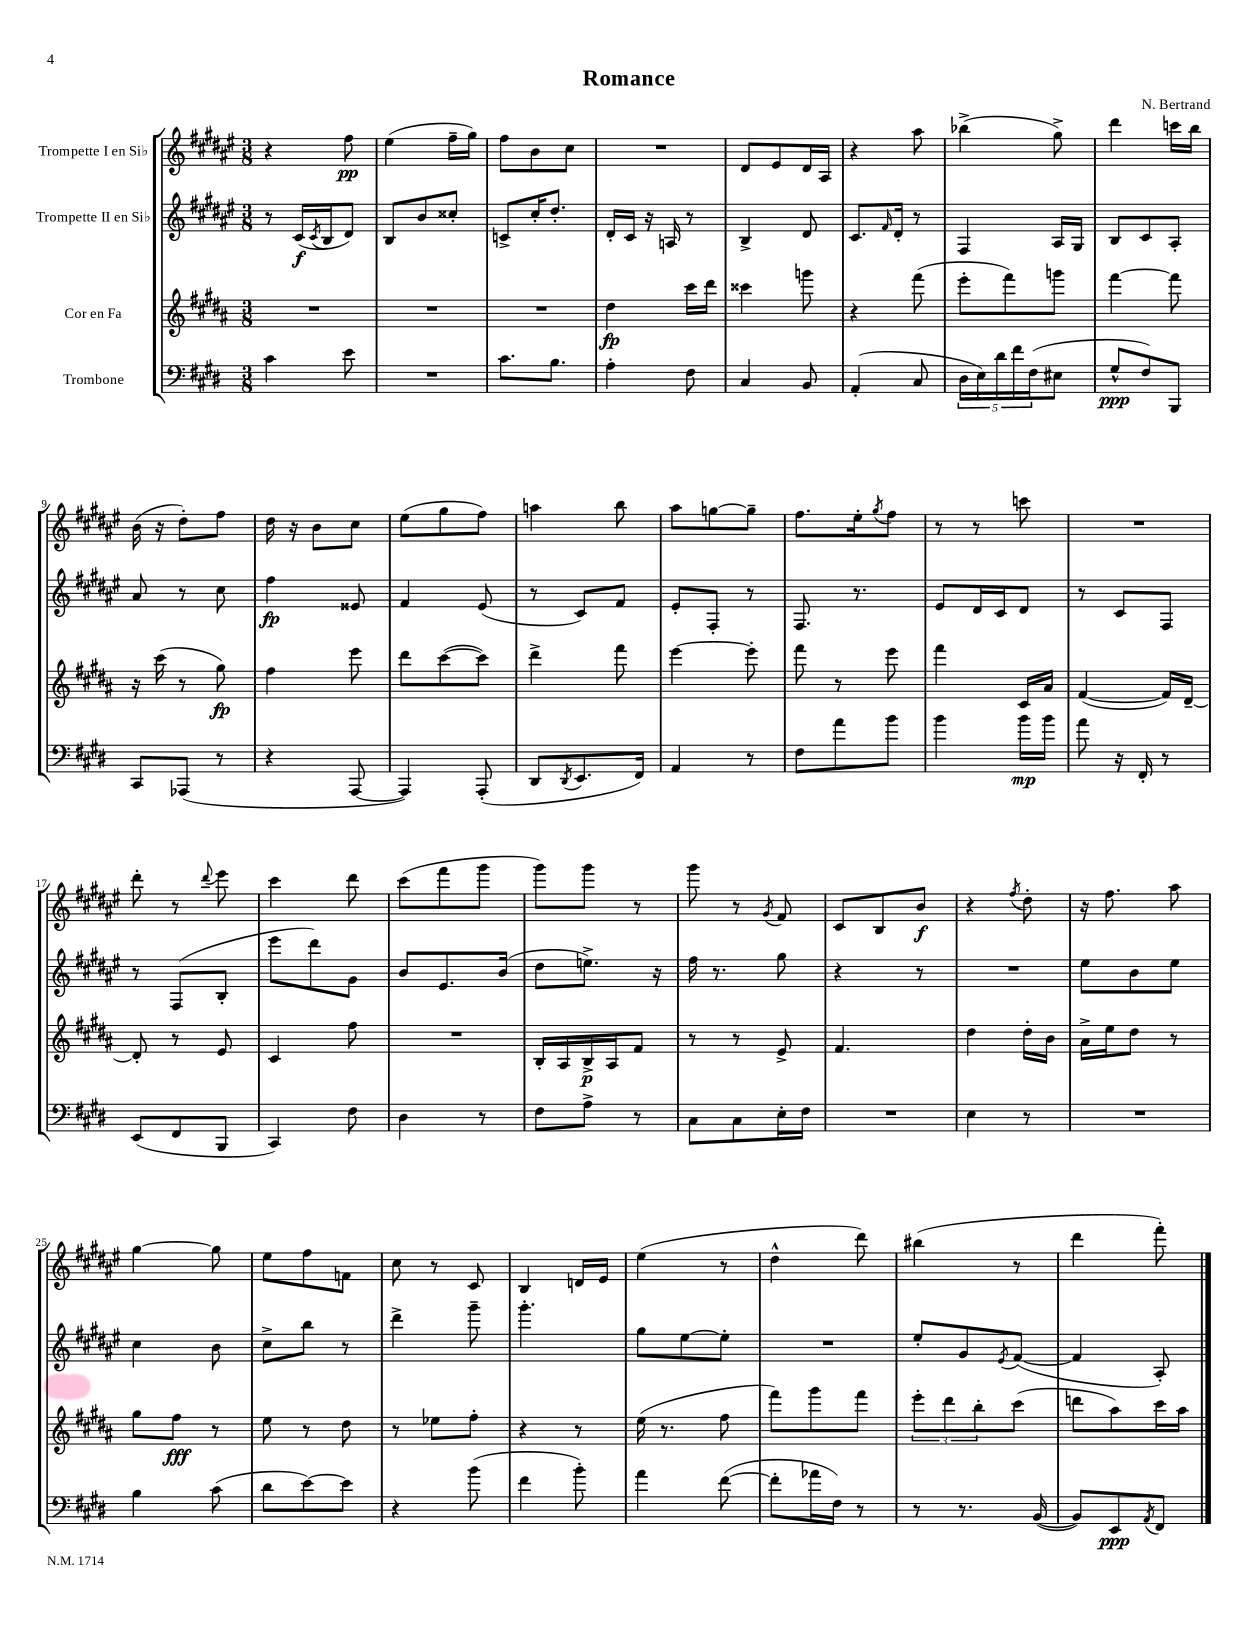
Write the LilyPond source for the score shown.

\header { title = "Romance" composer = "N. Bertrand" }
<<
\new StaffGroup <<
\new Staff = "s0" \with { instrumentName = "Trompette I en Sib" } {
    \clef treble \key fis \major \numericTimeSignature \time 3/8
    r4 fis''8\pp |
    eis''4( fis''16-- gis''16) |
    fis''8 b'8 cis''8 |
    R4. |
    dis'8 eis'8 dis'16 ais16 |
    r4 ais''8 |
    bes''4->( gis''8->) |
    dis'''4 c'''16 b''16 |
    b'16( r16 dis''8-.) fis''8 |
    dis''16 r16 b'8 cis''8 |
    eis''8( gis''8 fis''8) |
    a''4 b''8 |
    ais''8 g''8~ g''8-- |
    fis''8. eis''16-. \acciaccatura { gis''8 } fis''8 |
    r8 r8 c'''8 |
    R4. |
    dis'''8-. r8 \appoggiatura { dis'''8 } eis'''8 |
    cis'''4 dis'''8 |
    cis'''8( fis'''8 gis'''8 |
    gis'''8) gis'''8 r8 |
    gis'''8 r8 \acciaccatura { gis'8 } fis'8 |
    cis'8 b8 b'8\f |
    r4 \acciaccatura { fis''8 } dis''8-. |
    r16 fis''8. ais''8 |
    gis''4~ gis''8 |
    eis''8 fis''8 f'8 |
    cis''8 r8 cis'8 |
    b4 d'16 eis'16 |
    eis''4( r8 |
    dis''4-^ dis'''8) |
    bis''4( r8 |
    dis'''4 fis'''8-.) \bar "|." |
}
\new Staff = "s1" \with { instrumentName = "Trompette II en Sib" } {
    \clef treble \key fis \major \numericTimeSignature \time 3/8
    r8 cis'16\f( \acciaccatura { cis'8 } b16 dis'8) |
    b8 b'8 cisis''8-. |
    c'8-> cis''16-. dis''8.-. |
    dis'16-. cis'16 r16 a16 r8 |
    b4-> dis'8 |
    cis'8. \grace { fis'16 } dis'16-. r8 |
    fis4 ais16 gis16 |
    b8 cis'8 ais8-. |
    ais'8 r8 cis''8 |
    fis''4\fp eisis'8 |
    fis'4 eis'8( |
    r8 cis'8) fis'8 |
    eis'8-. fis8-. r8 |
    fis8. r8. |
    eis'8 dis'16 cis'16 dis'8 |
    r8 cis'8 fis8 |
    r8 fis8( b8-. |
    eis'''8 dis'''8) gis'8 |
    b'8 eis'8. b'16( |
    dis''8 e''8.->) r16 |
    fis''16 r8. gis''8 |
    r4 r8 |
    R4. |
    eis''8 b'8 eis''8 |
    cis''4 b'8 |
    cis''8-> b''8 r8 |
    dis'''4-> gis'''8-- |
    gis'''4.-. |
    gis''8 eis''8~ eis''8-. |
    R4. |
    eis''8-. gis'8 \acciaccatura { eis'8 } fis'8~( |
    fis'4 ais8-.) \bar "|." |
}
\new Staff = "s2" \with { instrumentName = "Cor en Fa" } {
    \clef treble \key b \major \numericTimeSignature \time 3/8
    R4. |
    R4. |
    R4. |
    dis''4\fp cis'''16 dis'''16 |
    cisis'''4 g'''8 |
    r4 fis'''8( |
    e'''8-. fis'''8) g'''8 |
    fis'''4~ fis'''8 |
    r16 cis'''16( r8 gis''8\fp) |
    fis''4 e'''8 |
    dis'''8 cis'''8~( cis'''8) |
    dis'''4-> fis'''8 |
    e'''4~ e'''8-. |
    fis'''8 r8 e'''8 |
    fis'''4 cis'16 ais'16 |
    fis'4~( fis'16) dis'16~-- |
    dis'8-. r8 e'8 |
    cis'4 fis''8 |
    R4. |
    b16-. ais16 b16->\p ais16 fis'8 |
    r8 r8 e'8-> |
    fis'4. |
    dis''4 dis''16-. b'16 |
    ais'16-> e''16 dis''8 r8 |
    gis''8 fis''8\fff r8 |
    e''8 r8 dis''8 |
    r8 ees''8 fis''8-. |
    r4 r8 |
    e''16( r8. fis''8 |
    fis'''8) gis'''8 fis'''8 |
    \tuplet 3/2 { e'''8-. dis'''8 b''8-. } cis'''8( |
    d'''8 ais''8) cis'''16 ais''16 \bar "|." |
}
\new Staff = "s3" \with { instrumentName = "Trombone" } {
    \clef bass \key e \major \numericTimeSignature \time 3/8
    cis'4 e'8 |
    R4. |
    cis'8. b8. |
    a4-. fis8 |
    cis4 b,8 |
    a,4-.( cis8 |
    \tuplet 5/4 { dis16 e16) dis'16 fis'16 fis16( } eis8 |
    gis8-^\ppp fis8) b,,8 |
    cis,8 aes,,8( r8 |
    r4 a,,8~ |
    a,,4) a,,8-.( |
    dis,8 \acciaccatura { dis,8 } e,8. fis,16) |
    a,4 r8 |
    fis8 a'8 b'8 |
    b'4 b'16\mp b'16 |
    a'8 r16 fis,16-. r8 |
    e,8( fis,8 b,,8 |
    cis,4) fis8 |
    dis4 r8 |
    fis8 a8-> r8 |
    cis8 cis8 e16-. fis16 |
    R4. |
    e4 r8 |
    R4. |
    b4 cis'8( |
    dis'8 e'8~) e'8 |
    r4 b'8( |
    fis'4 b'8-.) |
    a'4 fis'8~( |
    fis'8-. aes'16 fis16) r8 |
    r8 r8. b,16~( |
    b,8) e,8\ppp \acciaccatura { a,8 } fis,8 \bar "|." |
}
>>
>>
